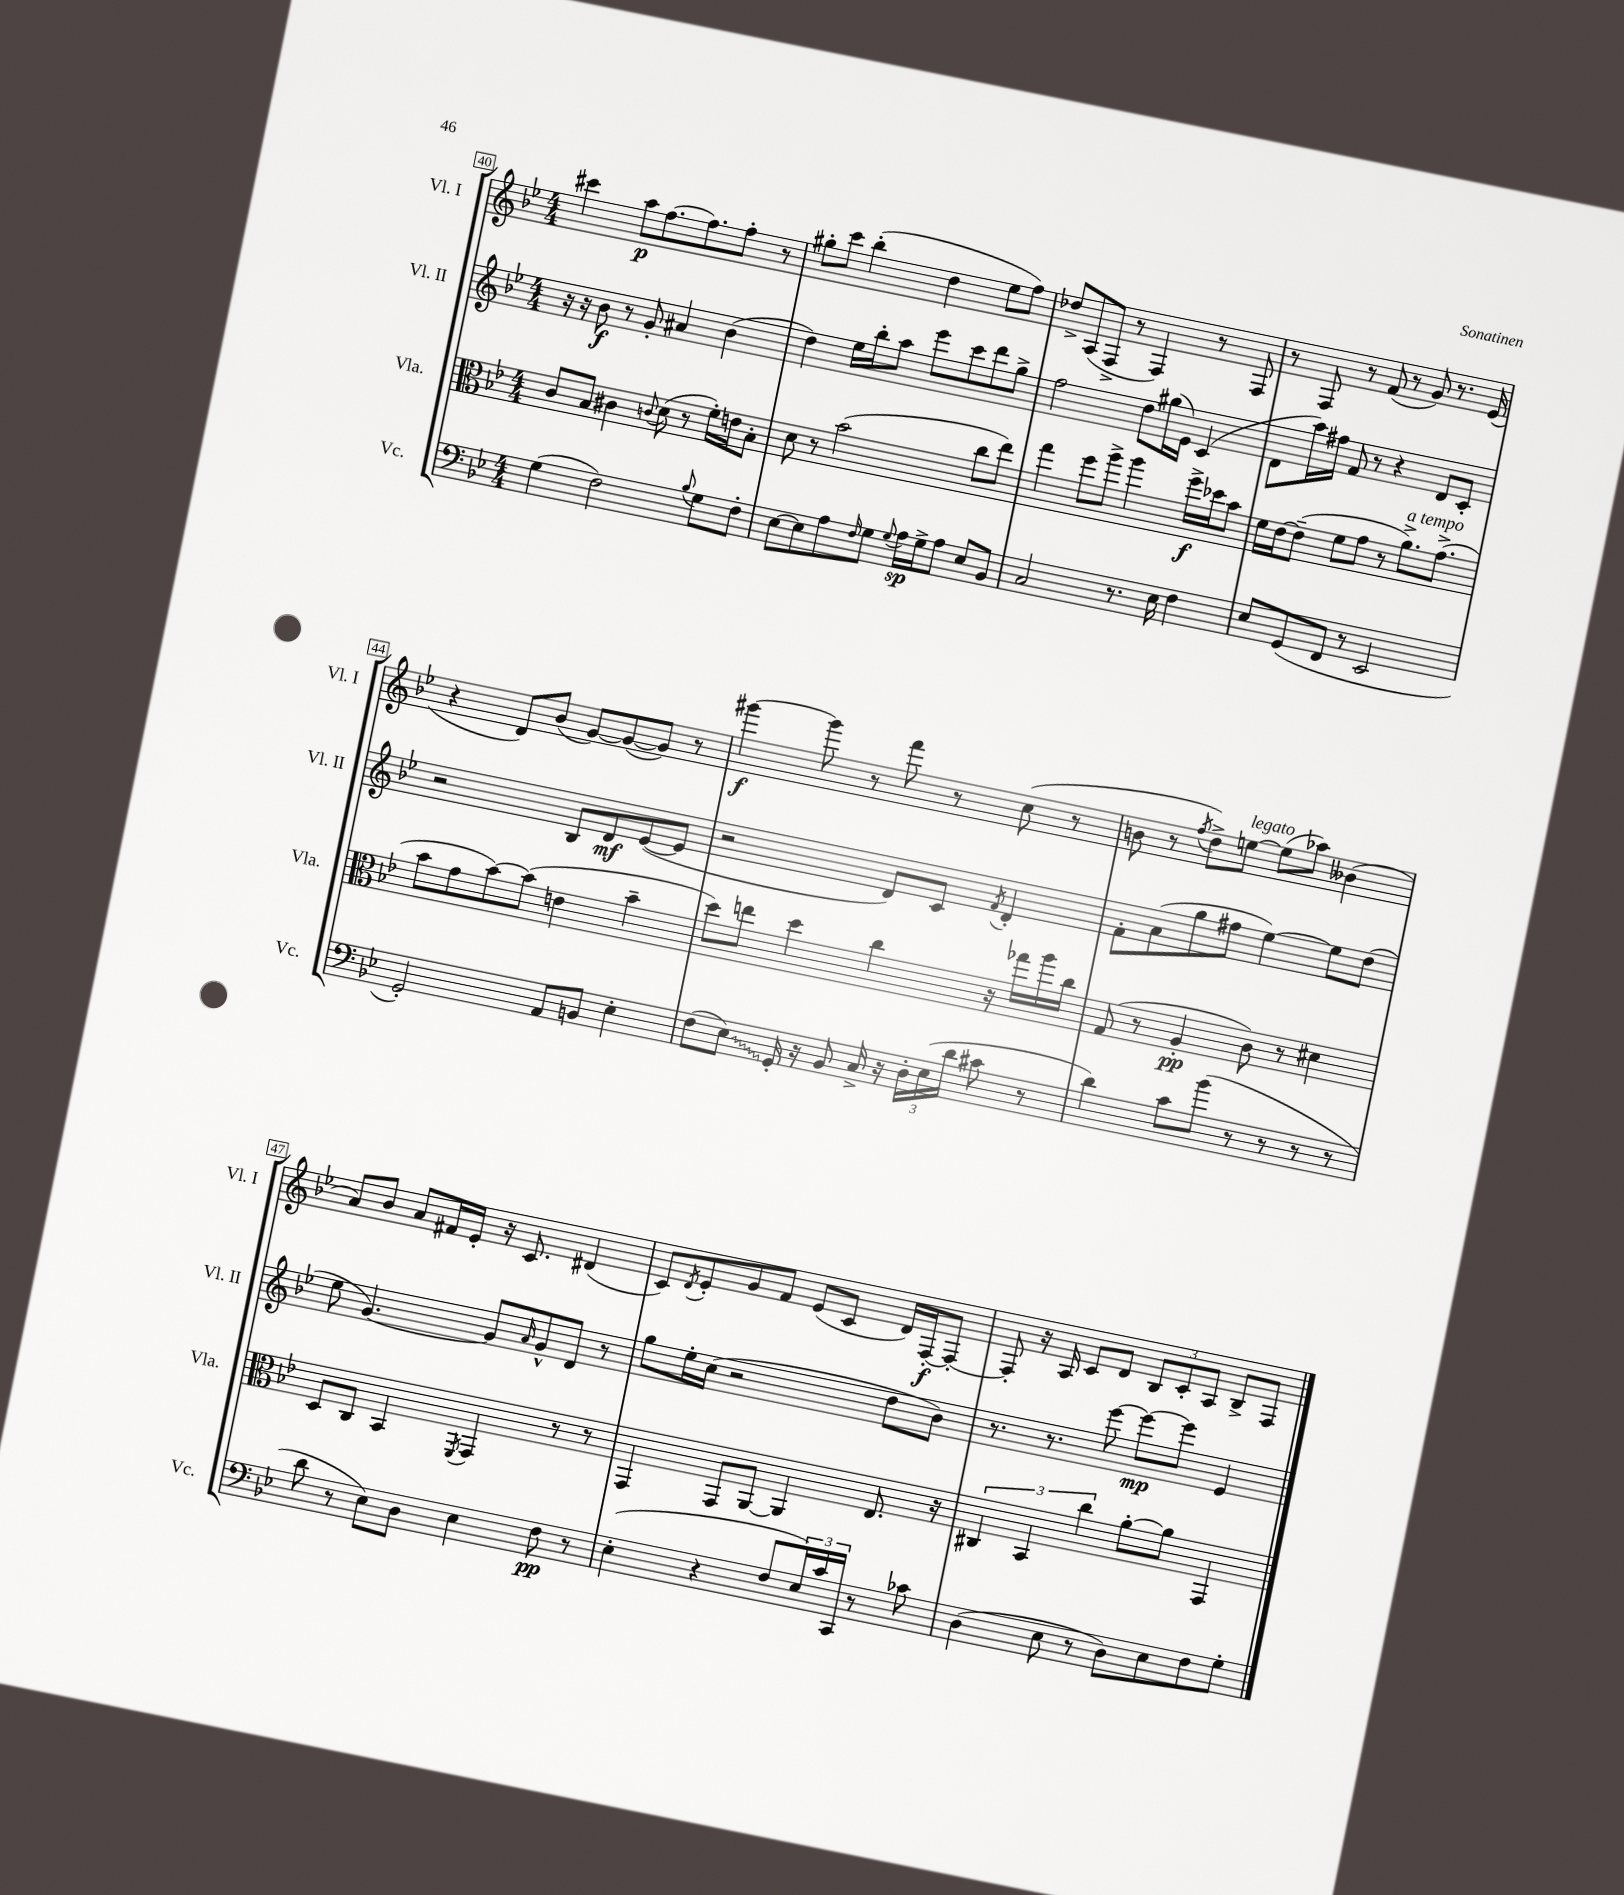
<<
\new StaffGroup <<
\new Staff = "s0" \with { instrumentName = "Vl. I" shortInstrumentName = "Vl. I" } {
    \clef treble \key bes \major \numericTimeSignature \time 4/4
    cis'''4 a''8\p f''8.~ f''8. f''8-. r8 |
    gis''8-. c'''8 bes''4-.( d''4 ees''8 f''8) |
    des''8-> a8( f8-> r8 f4) r8 f8 |
    r8 f8 r8 f'8( r8 g'8) r8. ees'16( |
    r4 d'8) bes'8( g'8~) g'8~( g'8) r8 |
    gis'''4~\f gis'''8 r8 f'''8 r8 c''8( r8 |
    b'8 r8 \acciaccatura { f''8 } d''8->) e''8~^\markup { \italic "legato" } e''8( aes''8) beses'4( |
    a'8) bes'8 a'8 fis'16 ees'16-. r16 c'8. dis'4( |
    c'8) \acciaccatura { d'8 } ees'8-. g'8 f'8 ees'8( c'8 d'16) f16~-.\f f8~-. |
    f8-. r16 a16 c'8 d'8 \tuplet 3/2 { bes8 c'8-. a8 } bes8-> f8 \bar "|." |
}
\new Staff = "s1" \with { instrumentName = "Vl. II" shortInstrumentName = "Vl. II" } {
    \clef treble \key bes \major \numericTimeSignature \time 4/4
    r16 r16 bes'8\f r8 g'8-. ais'4 bes'4( |
    d''4) ees''16 bes''16-. a''8 ees'''8 c'''8 d'''8 g''8-> |
    f''2 d''8 gis''16( ees'16) c'4( |
    d'8 a''16) fis''16 f'8 r8 r4 d'8 c'8-. |
    r2 bes8 d'8\mf ees'8~( ees'8 |
    r2 d'8) c'8 \acciaccatura { f'8 } d'4-. |
    f'8-. a'8( g''8 fis''8 ees''4~) ees''8 d''8( |
    ees''8 g'4.~) g'8 \grace { a'16 } g'8-^ d'8 r8 |
    g''8 ees''16-. c''16( r2 d''8 bes'8) |
    r8. r8. ees'''8~ ees'''8~\mp ees'''8 ees'4 \bar "|." |
}
\new Staff = "s2" \with { instrumentName = "Vla." shortInstrumentName = "Vla." } {
    \clef alto \key bes \major \numericTimeSignature \time 4/4
    c'8 bes8 cis'4 \appoggiatura { c'8 } d'8( r8 f'16-.) e'16 bes8-. |
    d'8 r8 bes'2( c''8 ees''8) |
    g''4 f''8 a''8-> a''4 f''16->\f des''16 bes'8 |
    f'16 ees'16~ ees'8--( f'8 g'8 r8 a'8.->^\markup { \italic "a tempo" }) g'8.->( |
    bes'8 g'8 bes'8~) bes'8( e'4 bes'4-- |
    d''8) e''8 d''4 c''4 r16 ges''16 a''16 c''16 |
    g8( r8 a4-.\pp c'8) r8 dis'4 |
    d8 c8 bes,4 \acciaccatura { f,8 } g,4 r8 r8 |
    g,4 g,8 a,8~ a,4 ees8. r16 |
    \tuplet 3/2 { cis4 bes,4 c''4 } a'8~-. a'8 g,4 \bar "|." |
}
\new Staff = "s3" \with { instrumentName = "Vc." shortInstrumentName = "Vc." } {
    \clef bass \key bes \major \numericTimeSignature \time 4/4
    g4( f2) \appoggiatura { bes8 } g8 f8-. |
    ees8~ ees8 a8 \grace { f16 } g8 \appoggiatura { g8 } a16\sp g16-> a8 ees8 bes,8 |
    c2 r8. ees16 f4 |
    ees8 g,8( f,8 r8 ees,2 |
    g,2-.) a,8 b,8 ees4-. |
    f8( \once \override Glissando.style = #'zigzag ees8\glissando) g,16-. r16 bes,8 c16-> r16 \tuplet 3/2 { d16-. ees16( d'16 } cis'8 r8 |
    d'4) c'8 bes'8( r8 r8 r8 r8 |
    d'8 r8 ees8) d8 ees4 f8\pp r8 |
    ees4-.( r4 f8 \tuplet 3/2 { ees16) c'16 c,16 } r8 ces'8 |
    d4( ees8 r8 d8) ees8 f8 g8-. \bar "|." |
}
>>
>>
\layout { \context { \Score currentBarNumber = #40 \override BarNumber.stencil = #(make-stencil-boxer 0.1 0.3 ly:text-interface::print) } }
